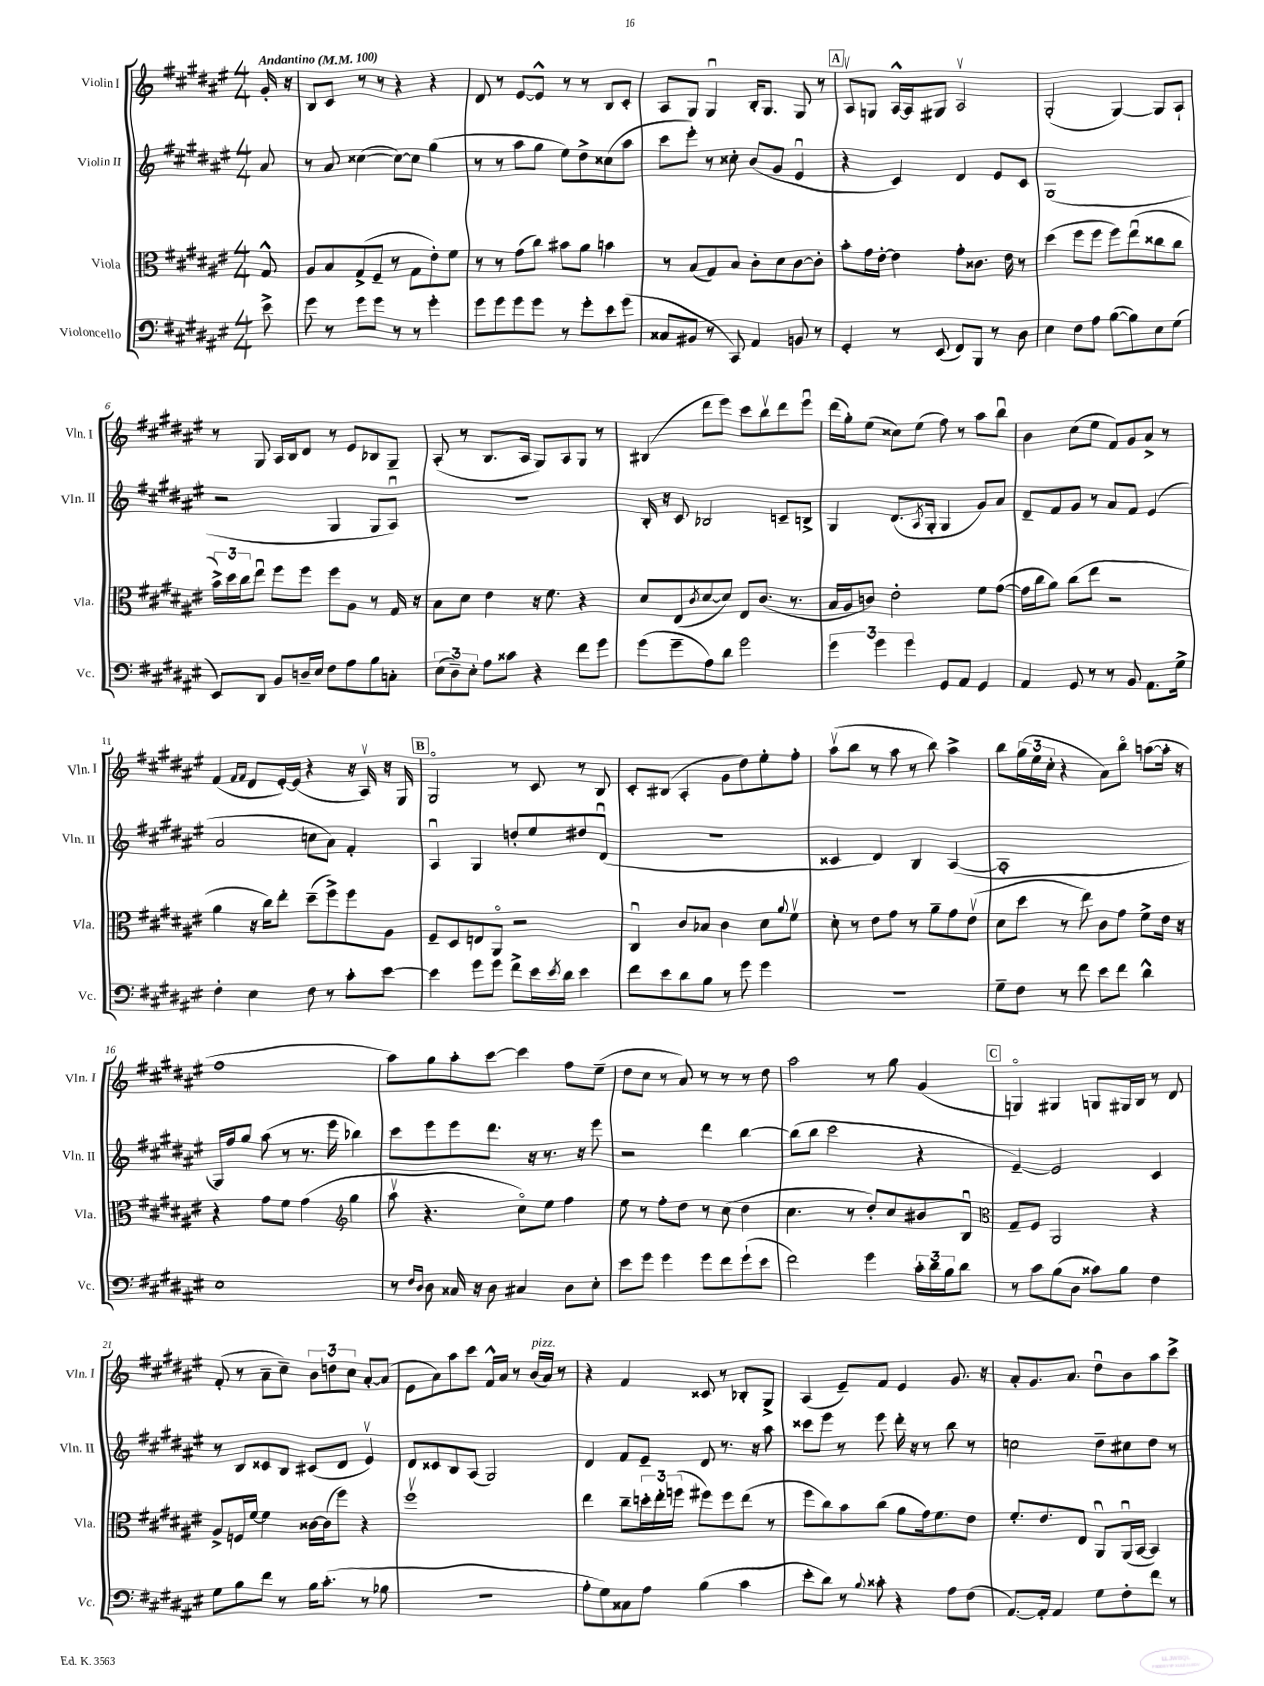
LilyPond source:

<<
\new StaffGroup <<
\new Staff = "s0" \with { instrumentName = "Violin I" shortInstrumentName = "Vln. I" } {
    \clef treble \key fis \major \numericTimeSignature \time 4/4 \partial 8 \tempo "Andantino" 4 = 100
    gis'16-. r16 |
    b8 cis'8 r8 r8 r4 r4 |
    dis'8 r8 eis'8~ eis'8-^ r8 r8 b8 cis'8-. |
    ais8 gis8 gis4\downbow b16-. gis8. gis8 r8 |
    \mark \markup { \box "A" } ais8\upbow g8 ais16~-^ ais16 gis8 ais2\upbow |
    gis2-.( gis4~) gis8 ais8-! |
    r8 gis8 ais16 b16 dis'8 r8 eis'8 bes8 gis8-- |
    ais8-.( r8 b8. ais16 gis8) ais8 gis8 r8 |
    bis4( dis'''8 eis'''8) cis'''8 b''8\upbow dis'''8 eis'''8\downbow |
    dis'''16( gis''16-.) eis''8( cisis''8) eis''8( fis''8) r8 ais''8 b''8\downbow |
    b'4 cis''8( eis''8 fis'8) gis'8 ais'8-> r8 |
    fis'4( \grace { fis'16 fis'16 } dis'8 eis'16~-.) eis'16( r4 r16 ais16\upbow) r16 gis16 |
    \mark \markup { \box "B" } gis2\flageolet r8 cis'8 r8 b8 |
    cis'8-. bis8( ais4-. gis'8 dis''8) eis''8-. fis''8-. |
    ais''8\upbow( b''8 r8 ais''8 r8 b''8) ais''4-> |
    b''8 \tuplet 3/2 { gis''16( eis''16 cis''16-. } r4 ais'8) b''8\flageolet a''8~( a''16-. r16 |
    fis''1 |
    ais''8) gis''8 ais''8-. cis'''8~ cis'''4 fis''8 eis''8--( |
    dis''8 cis''8 r8 ais'8) r8 r8 r8 dis''8 |
    ais''2 r8 gis''8 gis'4( |
    \mark \markup { \box "C" } g4\flageolet) gis4 g8 gis16 b16 r8 dis'8 |
    fis'8-.( r8 ais'8-- cis''8--) \tuplet 3/2 { b'8 d''8 cis''8 } ais'8~-. ais'8( |
    eis'8 ais'8) ais''8 cis'''8 fis'16-^ ais'16 r8 b'16^\markup { \italic "pizz." }( ais'16) r8 |
    r4 fis'4 cisis'8 r8 bes8-. gis8-> |
    ais4( eis'8--) fis'8 eis'4 gis'8. r16 |
    ais'8-. gis'8. ais'8. dis''8\downbow b'8 ais''8 cis'''8-> \bar "|." |
}
\new Staff = "s1" \with { instrumentName = "Violin II" shortInstrumentName = "Vln. II" } {
    \clef treble \key fis \major \numericTimeSignature \time 4/4 \partial 8
    ais'8 |
    r8 ais'8 cisis''4~( cisis''8~) cisis''8 gis''4( |
    r8 r8 ais''8 gis''8 eis''8) dis''8-> cisis''8( ais''8 |
    cis'''8 eis'''8-.) r8 cisis''8-. b'8( gis'8 eis'4\downbow |
    \mark \markup { \box "A" } r4 cis'4) dis'4 eis'8 cis'8 |
    gis1( |
    r2 gis4 gis8 ais8\downbow) |
    R1 |
    b16-. r16 cis'8 bes2 c'8-- b8-> |
    gis4 dis'8.( \acciaccatura { ais8 } gis16-. gis4 gis'8) ais'8 |
    dis'8-- fis'8 gis'8 r8 ais'8 fis'8 eis'4( |
    ais'2 c''8 ais'8) fis'4-. |
    \mark \markup { \box "B" } ais4\downbow gis4 d''8-. eis''8 dis''8 dis'8\downbow( |
    R1 |
    cisis'4 dis'4) b4 ais4~( |
    ais1-. |
    gis16) fis''16 gis''8 ais''8( r8 r8. eis'''16 bes''4) |
    cis'''8 eis'''8 eis'''8 dis'''8. r16 r8. r16 eis'''8 |
    r2 dis'''4 b''4~ |
    b''8( b''8 cis'''2 r4 |
    \mark \markup { \box "C" } eis'4~--) eis'2 cis'4 |
    r8 b8 cisis'8 b8 cis'8( dis'8 eis'4\upbow) |
    dis'8 cisis'8 b8 ais8( gis2) |
    dis'4 fis'8 eis'8-- dis'8 r8. r16 ais''8 |
    cisis'''8 eis'''8 r8 eis'''8 dis'''16-. r16 r8 b''8 r8 |
    c''2 dis''8-- cis''8 dis''8 r8 \bar "|." |
}
\new Staff = "s2" \with { instrumentName = "Viola" shortInstrumentName = "Vla." } {
    \clef alto \key fis \major \numericTimeSignature \time 4/4 \partial 8
    gis8-^ |
    ais8 b8 gis8->( fis8-- r8 gis8 eis'8-.) fis'8 |
    r8 r8 gis'8( cis''8) bis'8 ais'8 b'4 |
    r8 b8( gis8) b8 cis'8-. dis'8 cis'8~ cis'8-. |
    \mark \markup { \box "A" } b'8-. gis'16 eis'16~-. eis'4 gis'8-. cisis'8. eis'16 r8 |
    dis''4( fis''8 fis''8 fis''8) eis''8\downbow( cisis''8 cisis''8 |
    \tuplet 3/2 { b'16->) dis''16 cis''16 } eis''8\downbow fis''8 fis''8 fis''8 ais8 r8 gis16 r16 |
    b8 dis'8 eis'4 r16 fis'8. r4 |
    dis'8 eis8( \acciaccatura { cis'8 } dis'8~ dis'8) eis8 cis'8.( r8. |
    b16 ais16 c'8) eis'2-. fis'8 gis'8~( |
    gis'16 cis''16 ais'8) cis''8( eis''8 r2 |
    ais'4 r16 cis''16) eis''8-. dis''8--( fis''8->) fis''8 ais8 |
    \mark \markup { \box "B" } fis8-- dis8 e8 ais,8\flageolet r2 |
    cis4\downbow cis'8 bes8 cis'4 dis'8 \appoggiatura { ais'8 } fis'8\upbow |
    dis'8-. r8 eis'8 gis'8 r8 ais'8-- gis'8 eis'8\upbow( |
    dis'8 dis''8 r8 eis''8) cis'8 gis'8 fis'8-> eis'16 r16 |
    r4 gis'8 fis'8 gis'4( \clef treble gis''4 |
    ais''8\upbow r4. cis''8\flageolet) eis''8 fis''4 |
    eis''8 r8 fis''8-. dis''8 r8 cis''8( dis''4 |
    cis''4. r8 dis''8-.) cis''8 bis'8 b8\downbow |
    \mark \markup { \box "C" } \clef alto gis8-- fis8 ais,2 r4 |
    ais8-> f16 fis'16~ fis'4 cisis'16~ cisis'16( fis''8) r4 |
    fis''1\upbow |
    eis''4 cis''8-- \tuplet 3/2 { d''16-. eis''16-. f''16( } fis''8) fis''8 eis''8( r8 |
    fis''8 cis''8) b'8 cis''8( ais'8 gis'16) fis'8. eis'8 |
    fis'8.-. eis'8. eis8 ais,8\downbow ais,16\downbow( b,16~ b,4) \bar "|." |
}
\new Staff = "s3" \with { instrumentName = "Violoncello" shortInstrumentName = "Vc." } {
    \clef bass \key fis \major \numericTimeSignature \time 4/4 \partial 8
    eis'8-> |
    gis'8 r8 gis'8 gis'8 r8 r8 gis'4-. |
    gis'8 gis'8 gis'8 gis'8 r8 gis'8-. eis'8 gis'8( |
    cisis8 bis,8 r8 cis,8) ais,4 b,8 r8 |
    \mark \markup { \box "A" } gis,4-. r8 eis,8( fis,8) b,,8 r8 dis8 |
    eis4 fis8 ais8 b8~( b8) eis8 gis8( |
    eis,8) dis,8 b,8 d16-- eis16 fis8 ais8 b8 c8-. |
    \tuplet 3/2 { eis8( dis8--) eis8-. } ais8 cisis'8 r4 fis'8 gis'8 |
    gis'8( gis'8-- ais8) dis'8 gis'2 |
    \tuplet 3/2 { gis'4 gis'4 gis'4 } gis,8 ais,8 gis,4 |
    ais,4 gis,8 r8 r8 b,8 ais,8. gis16-> |
    fis4-. eis4 fis8 r8 cis'8-. eis'8~ |
    \mark \markup { \box "B" } eis'4 gis'8 gis'8 fis'8-> eis'16 \acciaccatura { eis'8 } dis'16 eis'4 |
    fis'8 eis'8 dis'8 b8 r8 gis'8 gis'4 |
    r1 |
    gis8-- fis8 r8 fis'8 eis'8 fis'8 dis'4-^ |
    eis1 |
    r8 \grace { fis16 dis16 } dis8 cisis16 r16 dis8 cis4 dis8 eis8-. |
    eis'8 gis'8 gis'4 gis'8 fis'8 gis'8-!( eis'8 |
    fis'2) gis'4 \tuplet 3/2 { cis'16-. dis'16 b16 } dis'8 |
    \mark \markup { \box "C" } r8 cis'8 b8( dis8 cisis'8) b8 fis4 |
    gis8 b8 fis'8 r8 b16 cis'8.-.( r8 bes8 |
    R1 |
    ais8-. gis8) cisis8 ais8 b4( cis'4 |
    eis'8-. dis'8) r8 \appoggiatura { b8 } cisis'8-. r4 ais8 fis8( |
    ais,8.~) ais,16-. ais,4 gis8 fis8-. fis'8 r8 \bar "|." |
}
>>
>>
